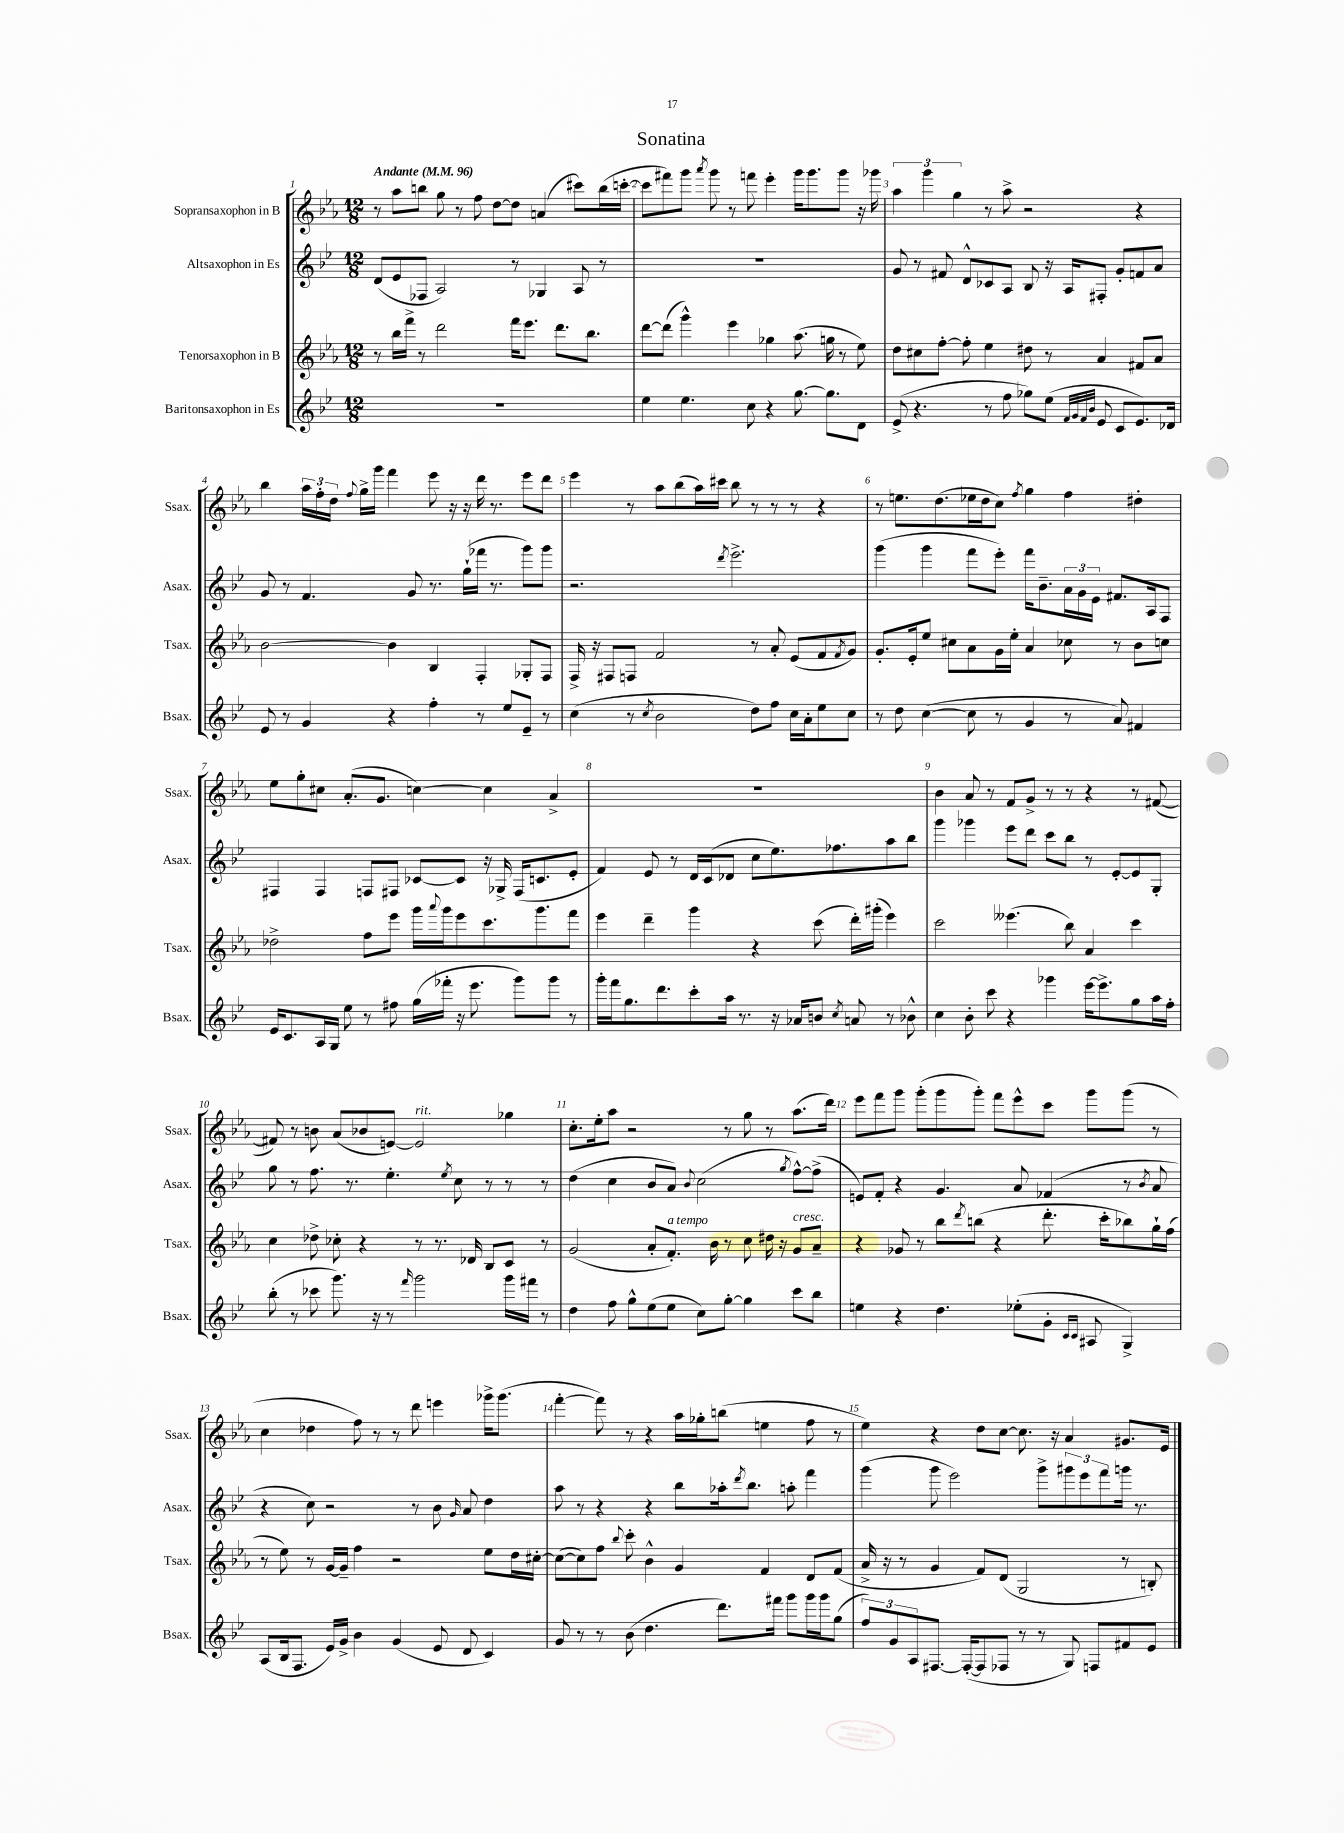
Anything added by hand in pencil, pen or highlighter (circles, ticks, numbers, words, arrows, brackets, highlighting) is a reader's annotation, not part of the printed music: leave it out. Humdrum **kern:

**kern	**kern	**kern	**kern
*part4	*part3	*part2	*part1
*staff4	*staff3	*staff2	*staff1
*I"Baritonsaxophon in Es	*I"Tenorsaxophon in B	*I"Altsaxophon in Es	*I"Sopransaxophon in B
*I'Bsax.	*I'Tsax.	*I'Asax.	*I'Ssax.
*clefG2	*clefG2	*clefG2	*clefG2
*k[b-e-]	*k[b-e-a-]	*k[b-e-]	*k[b-e-a-]
*M12/8	*M12/8	*M12/8	*M12/8
*MM96	*MM96	*MM96	*MM96
=1	=1	=1	=1
!	!	!	!LO:TX:a:B:t=Andante
1.r	8r	(8d/L	8r
.	16bb-\LL	8e-/	8aa-\L
.	16fff^\JJ	.	.
.	8r	8F-X/J	8bbn\J
.	2ddd\	2A/)	8gg\
.	.	.	8r
.	.	.	8ff\
.	.	.	[8dd\L
.	16fff\KL	8r	8dd\J]
.	8.eee-\J	.	.
.	.	4G-X/	(4an/
.	8.ddd\L	.	.
.	.	8A/	8ccc#X\L)
.	8.bb-\J	.	.
.	.	8r	(16bb\L
.	.	.	[16cccn'\JJ
=2	=2	=2	=2
4ee-\	[8ddd\L	1.r	8ccc\L]
.	(8ddd\J]	.	8fff#X\)
4.ee-\	4ggg^^\)	.	8ggg\J
.	.	.	8qaaa-/
.	.	.	8ggg\
.	4eee-\	.	8r
8cc\	.	.	8fffn\
4r	4gg-X\	.	4eee-'\
[8.gg\	(8.aa-\	.	16ggg\KL
.	.	.	8.ggg\
8.gg\L]	16ggn\	.	.
.	8r	.	8ggg\J
8d\J	8ee-\)	.	16r
.	.	.	16ggg-X\
=3	=3	=3	=3
(8e-^/	8dd\L	8g/	6aa-\
4.r	8cc#X\	8r	.
.	.	.	6ggg\
.	[8ff'\J	8f#X/	.
.	.	.	6gg\
.	8ff'\]	8d^^/L	.
8r	4ee-\	8c-X/	8r
8ff\	.	8A/J	8aa-^\
8gg-X\L)	8dd#X\	8B-/	2r
(8ee-\J	8r	16r	.
.	.	16A/KL	.
32qqf/LLL	.	.	.
32qqg/	.	.	.
32qqf/	.	.	.
32qqb-/JJJ	.	.	.
8e-/	4a-/	8F#X'/J	.
8c/L	.	8g'/L	.
8.e-/)	8f#X/L	8fn/	4r
.	8a-/J	8a/J	.
16d-X/Jk	.	.	.
!!LO:LB:g=z
=4	=4	=4	=4
8e-/	[2b-\	8g/	4bb-\
8r	.	8r	.
4g/	.	4.f/	24aa-\LL
.	.	.	24ff'\
.	.	.	24dd\JJ
.	.	.	8qqff/
.	.	.	16gg^\LL
.	.	.	16ggg\JJ
4r	4b-\]	.	4fff\
.	.	8g/	.
4ff'\	4B-/	8.r	8eee-\
.	.	.	16r
.	.	(16gg`\LL	16r
8r	4F'/	16fff-X\JJ	16ddd\
.	.	8.r	8.r
8ee-/L	.	.	.
8e-~/J	8G-X'/L	8ggg\L)	8eee-\L
8r	8F/J	8ggg\J	8ddd\J
=5	=5	=5	=5
(4cc\	16F^/	2.r	4eee-\
.	16r	.	.
.	8F#X/L	.	.
8r	8Fn/J	.	8r
8qcc/	.	.	.
2b-\	2f/	.	8aa-\L
.	.	.	(8bb-\
.	.	.	16aa-\L)
.	.	.	16ccc#X\JJ
.	.	8qddd/	.
.	.	2.eee-^\	8bb-\
8dd\L)	8r	.	8r
8ff\J	8a-'/	.	8r
16cc\LL	(8e-/L	.	8r
16a'\J	.	.	.
8ee-\	8f/	.	4r
.	8qf/	.	.
8cc\J	8g/J)	.	.
=6	=6	=6	=6
8r	8.g'/L	(4ggg\	8r
8dd\	.	.	8.een\L
.	16e-'/k	.	.
([4cc\	8ee-/J	4ggg\	.
.	.	.	(8.dd\
.	8cc#X\L	.	.
8cc\]	8a-\	8fff\L	16ee-X\L
.	.	.	16dd\J
8r	16g\L	8eee-'\J)	8cc\J)
.	16ee-'\JJ	.	.
.	.	.	8qff/
4g/	4a-/	16fff\KL	4gg\
.	.	8.b-~\	.
8r	8cc-X\	24a\L	4ff\
.	.	24g\	.
.	.	24e-\JJ	.
8a/)	8r	8.f#X/L	.
4f#X/	8b-\L	.	4dd#X'\
.	.	16A/k	.
.	8ccn\J	8F/J	.
!!LO:LB:g=z
=7	=7	=7	=7
16e-/KL	2dd-X^\	4F#X/	8ee-\L
8.c/	.	.	.
.	.	.	8gg'\
16A/L	.	4F#/	8cc#X\J
16G/JJ	.	.	.
8ee-\	.	.	(8.a-'/L
8r	8ff\L	8Fn/L	.
.	.	.	8.g/J
8ff#X\	8eee-\J	8F#X/J	.
(16gg\LL	16ggg\LL	[8c-X/L	[4ccn\)
.	8qqaaa-/	.	.
16fff-X'\JJ	16ggg\J	.	.
16r	8eee-\	8c-/J]	.
8.eee-\	.	.	.
.	8.ccc\	16r	4cc\]
.	.	16G-X^/	.
8ggg\L)	.	(16F#/KL	.
.	8.ggg\	8.cn/	.
8ggg\J	.	.	4a-^/
8r	8fff\J	8e-'/J	.
=8	=8	=8	=8
16ggg'\LL	4eee-\	4f/)	1.r
16fff\J	.	.	.
8.gg\	.	.	.
.	4ddd~\	8e-/	.
8.ddd\	.	.	.
.	.	8r	.
8ccc'\	4ggg\	16d/LL	.
.	.	(16c/J	.
16aa\Jk	.	8d-X/J	.
8.r	.	.	.
.	4r	8cc\L	.
16r	.	8.ee-\)	.
16a-X/KL	.	.	.
8bn/J	(8ccc\	.	.
.	.	8.ff-X\	.
8qcc/	.	.	.
8an/	16ddd'\LL)	.	.
.	(16ggg#X'\JJ	.	.
8r	4eee-\)	8aa\	.
8b-X^^\	.	8bb-\J	.
=9	=9	=9	=9
4cc\	2ccc\	4ggg\	4b-\
8b-'\	.	4ggg-X\	8a-/
8ccc\	.	.	8r
4r	(4.eee--X\	8eee-\L	8f/L
.	.	8ddd\J	8g^/J
4ggg-X\	.	8ccc\L	8r
.	8bb-\)	8bb-\J	8r
[16eee-\KL	4a-/	8r	4r
8.eee-^\]	.	.	.
.	.	[8e-'/L	.
8gg\	4ccc\	8e-/]	8r
16aa\L	.	8G'/J	([8f#X/
16ff'\JJ	.	.	.
!!LO:LB:g=z
=10	=10	=10	=10
(8bb-'\	4cc\	8gg\	8f#X/])
8r	.	8r	8r
8ccc-X\	8dd-X^\	8.ff\	8bn\
8.ggg\)	8cc-X'\	.	(8a-/L
.	.	8.r	.
.	4r	.	8b-X/
16r	.	.	.
8r	.	4.ee-'\	[8en/J)
16qqfff/	.	.	.
!	!	!	!LO:TX:a:i:t=rit.
2ggg\	8r	.	2e/]
.	8.r	.	.
.	.	8qee-/	.
.	.	8cc\	.
.	16d-X/	.	.
.	8B-/L	8r	.
16ggg\LL	8c/J	8r	4gg-X\
16fff#X\JJ	.	.	.
8r	8r	8r	.
=11	=11	=11	=11
4dd\	(2g/	(4dd\	8.cc'\L
.	.	.	16ee-'\k
8ff\	.	4cc\	8aa-\J
8gg^^\L	.	.	2r
(8ee-\	8a-'/L	8b-/L	.
!	!LO:TX:a:i:t=a tempo	!	!
8ee-\J	8.f'/J)	8a/J)	.
.	.	8qqb-/	.
8cc\L)	.	(2cc\	.
.	16b-\	.	.
[8gg'\J	8r	.	8r
4gg\]	8cc\	.	8gg\
.	16dd#X\	.	8r
.	16r	.	.
.	.	8qgg/	.
!	!LO:TX:a:i:t=cresc.	!	!
8ccc\L	8g/L	[8ff^^\L)	(8.aa-\L
8bb-\J	8a-~/J	(8ff^\J]	.
.	.	.	16ddd\Jk)
=12	=12	=12	=12
4een\	4r	8en/L)	8eee-\L
.	.	8f'/J	8fff\
4r	8g-X/	4r	8ggg\J
.	8r	.	(8ggg'\L
4.dd\	8bb-\L	4.g/	8ggg\
.	8qddd/	.	.
.	(8bbn\J	.	8ggg'\J)
.	4r	.	8fff\L
(8ee-X'\L	.	8a/	8eee-^^\
8g'\J	8.ddd'\	(4f-X/	8ccc\J
16qqc/LL	.	.	.
16qqc/JJ	.	.	.
8A#X/	.	.	8ggg\L
.	16ccc'\KL	.	.
4G^/)	8bb-X\)	8r	(8ggg\J
.	.	8qb-/	.
.	16gg`\L	8a/	8r
.	(16ff\JJ	.	.
!!LO:LB:g=z
=13	=13	=13	=13
(8A/L	8r	4r	4cc\
16B-/k	8ee-\)	.	.
8.F/J	.	.	.
.	8r	8cc\)	4dd-X\
16e-/LL)	[16g/LL	2r	.
16g^/JJ	16g~/JJ]	.	.
4b-\	4ff\	.	8ff\)
.	.	.	8r
(4g/	2r	.	8r
.	.	8r	8ddd\
8e-/	.	8b-\	4eeen\
.	.	16qqg/	.
8d/	.	8a/	.
4c/)	8ee-\L	4dd\	16ggg-X^\KL
.	.	.	(8.ggg-\J
.	16dd\L	.	.
.	[16cc#X'\JJ	.	.
=14	=14	=14	=14
8g/	(8cc#\L_	8aa\	[4fff'\
8r	8cc#\])	8r	.
8r	8ff\J	4r	8fff\])
.	8qqbb-/	.	.
(8b-\	8ccc'\	.	8r
4.dd\	4b-^^\	4r	4r
.	4g/	8bb-\L	16aa-\LL
.	.	.	16gg-X'\J
8.ddd\L)	.	16aa-X'\k	(8bbn\J
.	.	8qddd/	.
.	.	8.bb-\J	.
.	4f/	.	4een\
16fff#X\Jk	.	.	.
8ggg\L	.	8aan'\	.
16ggg\L	8d/L	4fff\	8ff\
16ggg\J	.	.	.
(8gg\J	(8f/J	.	8r
=15	=15	=15	=15
12ff/L)	16a-^/	(4ggg\	4ee-\)
.	16r	.	.
12g/	.	.	.
.	8r	.	.
12A/	.	.	.
[8.F#X/J	4g/	8ggg\	4r
.	.	2eee-\)	.
(16F#'/KL_	.	.	.
8F#/]	8f/L)	.	8dd\L
8F-X/J	(8d/J	.	[8cc\J
8r	2G/	.	8.cc\]
8r	.	8ggg^\L	.
.	.	.	16r
8G/)	.	12ggg#X\	4a-/
.	.	12eee-\	.
8Fn/L	.	.	.
.	.	12fff\	.
8f#X/	8r	16gggn\Jk	8.g#X/L
.	.	8.r	.
8e-/J	8Bn'/)	.	.
.	.	.	16e-/Jk
==	==	==	==
*-	*-	*-	*-
